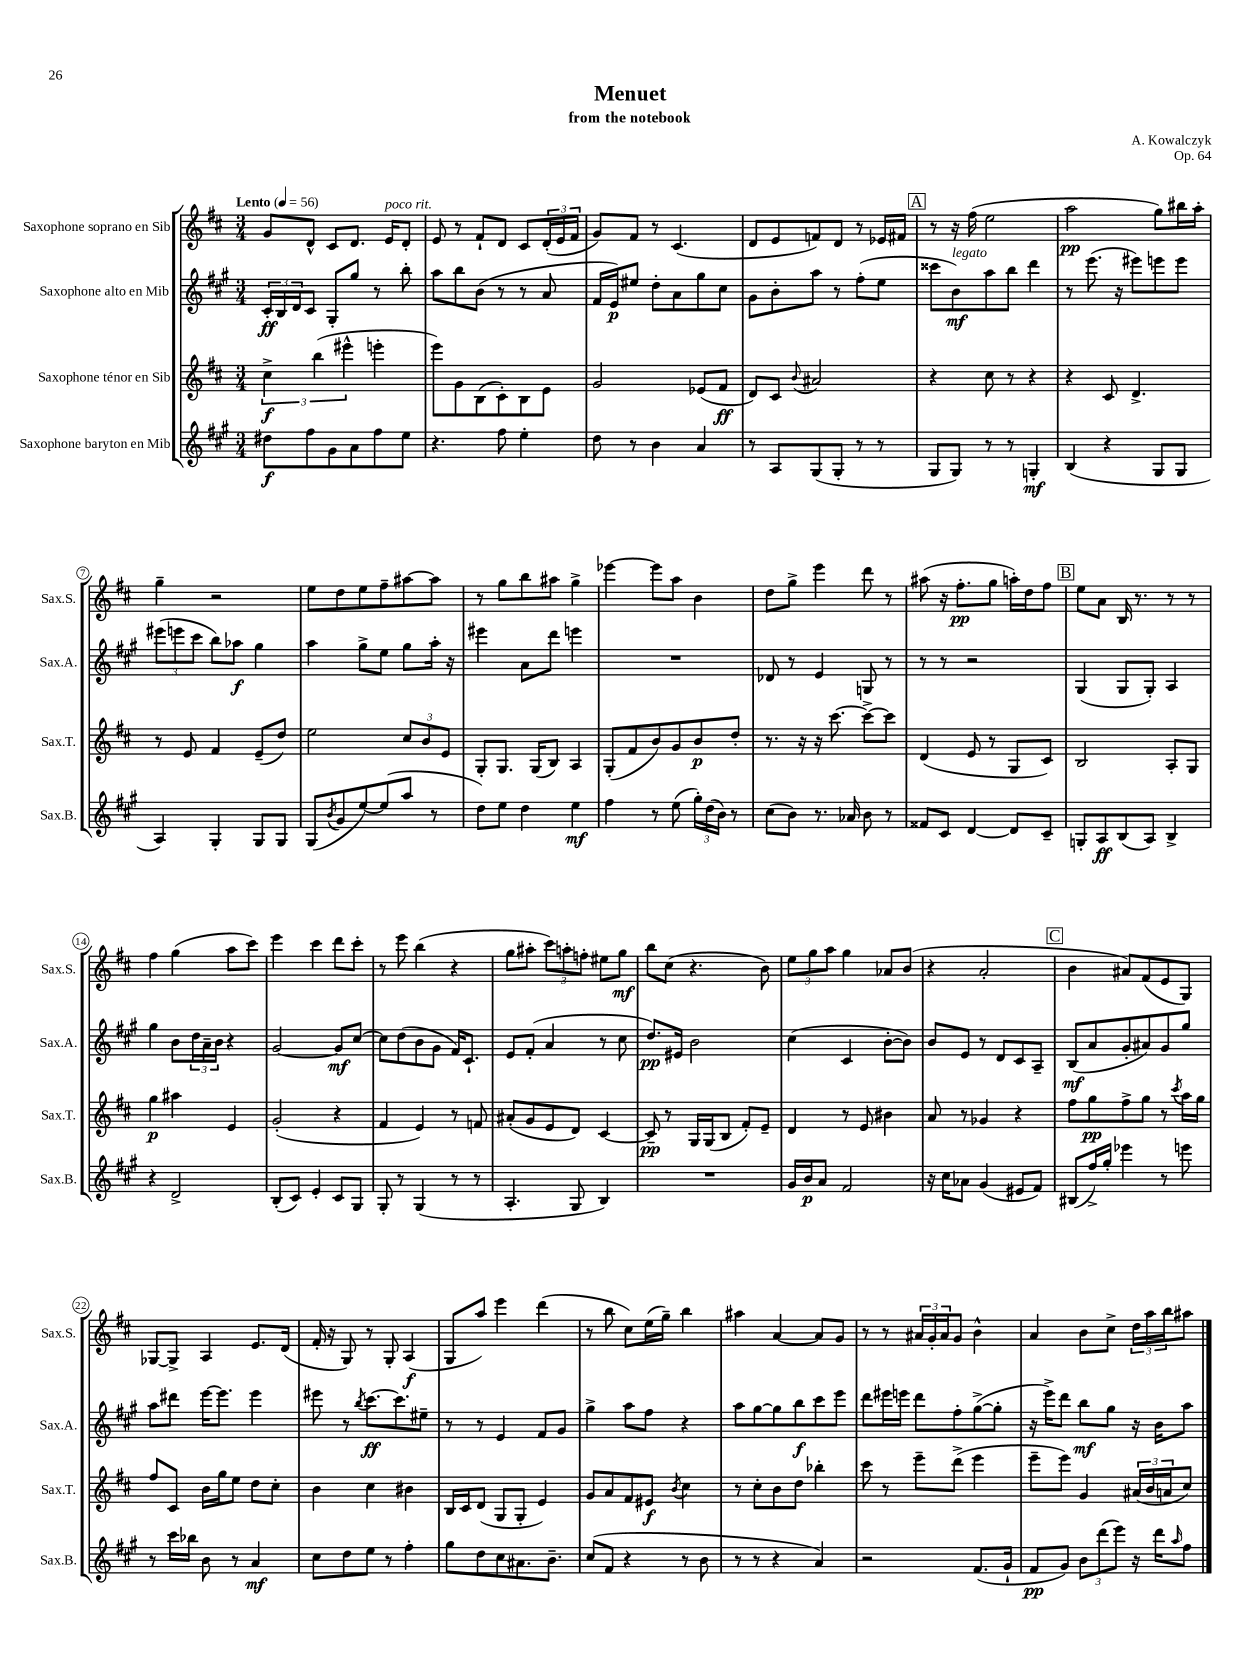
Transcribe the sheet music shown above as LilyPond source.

\header { title = "Menuet" composer = "A. Kowalczyk" subtitle = "from the notebook" opus = "Op. 64" }
<<
\new StaffGroup <<
\new Staff = "s0" \with { instrumentName = "Saxophone soprano en Sib" shortInstrumentName = "Sax.S." } {
    \clef treble \key d \major \numericTimeSignature \time 3/4 \tempo "Lento" 4 = 56
    g'8 d'8-^ cis'8 d'8. e'16^\markup { \italic "poco rit." } d'8-. |
    e'8 r8 fis'8-! d'8 cis'8 \tuplet 3/2 { d'16-.( e'16 fis'16 } |
    g'8) fis'8 r8 cis'4.( |
    d'8 e'8 f'8) d'8 r8 ees'16 fis'16 |
    \mark \markup { \box "A" } r8 r16 fis''16( e''2 |
    a''2\pp g''8) bis''16 a''16-. |
    g''4-- r2 |
    e''8 d''8 e''8 fis''8-- ais''8~ ais''8 |
    r8 g''8 b''8 ais''8 g''4-> |
    ees'''4~ ees'''8 a''8 b'4 |
    d''8 g''8-> e'''4 d'''8 r8 |
    ais''8( r16 fis''8.-.\pp g''8 a''16-.) d''16 fis''8 |
    \mark \markup { \box "B" } e''8 a'8 b16 r8. r8 r8 |
    fis''4 g''4( a''8 cis'''8) |
    e'''4 cis'''4 d'''8 cis'''8-. |
    r8 e'''8 b''4( r4 |
    g''8 ais''8-. \tuplet 3/2 { cis'''8) a''8-. f''8-. } eis''8 g''8\mf |
    b''8 cis''8( r4. b'8) |
    \tuplet 3/2 { e''8 g''8 a''8 } g''4 aes'8 b'8( |
    r4 a'2-. |
    \mark \markup { \box "C" } b'4 ais'8) fis'8( e'8 g8) |
    ges8~ ges8-> a4 e'8. d'16( |
    fis'16-. r16 g8) r8 g8-. a4\f( |
    g8 a''8) e'''4 d'''4( |
    r8 b''8 cis''8) e''16( g''16--) b''4 |
    ais''4 a'4~ a'8 g'8 |
    r8 r8 \tuplet 3/2 { ais'16 g'16-. ais'16 } g'8 b'4-^ |
    a'4 b'8 cis''8-> \tuplet 3/2 { d''16 a''16 b''16 } ais''8 \bar "|." |
}
\new Staff = "s1" \with { instrumentName = "Saxophone alto en Mib" shortInstrumentName = "Sax.A." } {
    \clef treble \key a \major \numericTimeSignature \time 3/4
    \tuplet 3/2 { cis'16-.\ff b16 d'16 } cis'8 gis8-. gis''8 r8 b''8-. |
    a''8 b''8 b'8( r8 r8 a'8 |
    fis'16 e'16\p) eis''8 d''8-. a'8 gis''8 cis''8 |
    gis'8 b'8-. a''8 r8 fis''8-.( e''8 |
    \mark \markup { \box "A" } cisis'''8 b'8\mf^\markup { \italic "legato" }) a''8 b''8 d'''4 |
    r8 e'''8.( r16 eis'''8) e'''8 e'''8 |
    \tuplet 3/2 { eis'''8( e'''8 cis'''8 } b''8) aes''8\f gis''4 |
    a''4 gis''8-> e''8 gis''8 a''16-. r16 |
    eis'''4 a'8 d'''8 e'''4 |
    R2. |
    des'8 r8 e'4 g8 r8 |
    r8 r8 r2 |
    \mark \markup { \box "B" } gis4( gis8 gis8-.) a4 |
    gis''4 b'8 \tuplet 3/2 { d''16 a'16-- b'16 } r4 |
    gis'2~ gis'8\mf cis''8~ |
    cis''8 d''8( b'8 gis'8 fis'16) cis'8.-! |
    e'8 fis'8-.( a'4 r8 cis''8 |
    d''8.\pp) eis'16 b'2 |
    cis''4( cis'4 b'8~-. b'8) |
    b'8 e'8 r8 d'8 cis'8 a8-- |
    \mark \markup { \box "C" } b8\mf( a'8 gis'8-. ais'8) gis'8 gis''8 |
    a''8 dis'''8 e'''16~ e'''8. e'''4 |
    eis'''8 r8 \acciaccatura { b''8 } cis'''8.~\ff cis'''8. eis''8-- |
    r8 r8 e'4 fis'8 gis'8 |
    gis''4-> a''8 fis''8 r4 |
    a''8 gis''8~ gis''8 b''8\f cis'''8 e'''8 |
    d'''8 eis'''16 e'''16 d'''8 fis''8-. gis''8~->( gis''8-. |
    r16 e'''16->) d'''8 b''8\mf gis''8 r16 b'16 a''8 \bar "|." |
}
\new Staff = "s2" \with { instrumentName = "Saxophone ténor en Sib" shortInstrumentName = "Sax.T." } {
    \clef treble \key d \major \numericTimeSignature \time 3/4
    \tuplet 3/2 { cis''4->\f b''4( eis'''4-^ } e'''4-. |
    e'''8) g'8 b8( cis'8-.) b8 e'8 |
    g'2 ees'8( fis'8\ff |
    d'8) cis'8 \appoggiatura { b'8 } ais'2 |
    \mark \markup { \box "A" } r4 cis''8 r8 r4 |
    r4 cis'8 d'4.-> |
    r8 e'8 fis'4 e'8--( d''8) |
    e''2 \tuplet 3/2 { cis''8 b'8 e'8 } |
    g8-. g8. g16( b8) a4 |
    g8-.( fis'8 b'8) g'8 b'8\p d''8-. |
    r8. r16 r16 cis'''8.~ cis'''8~-> cis'''8 |
    d'4( e'8 r8 g8 cis'8) |
    \mark \markup { \box "B" } b2 a8-. g8 |
    g''4\p ais''4 e'4 |
    g'2-.( r4 |
    fis'4 e'4) r8 f'8 |
    ais'8-.( g'8 e'8 d'8) cis'4~ |
    cis'8--\pp r8 g16 g16( b8 fis'8-.) e'8-- |
    d'4 r8 e'8 bis'4 |
    a'8 r8 ges'4 r4 |
    \mark \markup { \box "C" } fis''8 g''8\pp fis''8-> g''8 r8 \acciaccatura { cis'''8 } a''16 g''16 |
    fis''8 cis'8 b'16 g''16 e''8 d''8 cis''8-. |
    b'4 cis''4 bis'4 |
    b16 cis'16 d'8( g8 g8-. e'4) |
    g'8 a'8 fis'8 eis'8\f \acciaccatura { b'8 } cis''4 |
    r8 cis''8-. b'8 d''8 bes''4-. |
    cis'''8 r8 e'''8-- d'''8->( e'''4 |
    e'''8-- e'''8) g'4 \tuplet 3/2 { ais'16( b'16 a'16 } cis''8) \bar "|." |
}
\new Staff = "s3" \with { instrumentName = "Saxophone baryton en Mib" shortInstrumentName = "Sax.B." } {
    \clef treble \key a \major \numericTimeSignature \time 3/4
    dis''8\f fis''8 gis'8 a'8 fis''8 e''8 |
    r4. fis''8 e''4-. |
    d''8 r8 b'4 a'4 |
    r8 a8 gis8( gis8-. r8 r8 |
    \mark \markup { \box "A" } gis8 gis8) r8 r8 g4-.\mf |
    b4( r4 gis8 gis8 |
    a4) gis4-. gis8 gis8 |
    gis8( \acciaccatura { b'8 } gis'8 e''8~) e''8( a''8 r8 |
    d''8) e''8 d''4 e''4\mf |
    fis''4 r8 e''8( \tuplet 3/2 { gis''16-.) d''16( b'16) } r8 |
    cis''8( b'8) r8. aes'16 b'8 r8 |
    fisis'8 cis'8 d'4~ d'8 cis'8-- |
    \mark \markup { \box "B" } g8-. a8\ff b8( a8) b4-> |
    r4 d'2-> |
    b8-.( cis'8) e'4-. cis'8 gis8 |
    gis8-. r8 gis4( r8 r8 |
    a4.-. gis8 b4) |
    R2. |
    gis'16 b'16\p a'8 fis'2 |
    r16 cis''16 aes'8 gis'4( eis'8 fis'8) |
    \mark \markup { \box "C" } bis8( fis''16->) gis''16-. ees'''4 r8 e'''8 |
    r8 cis'''16 bes''16 b'8 r8 a'4\mf |
    cis''8 d''8 e''8 r8 fis''4-. |
    gis''8 d''8 cis''8 ais'8. b'8.-- |
    cis''8( fis'8 r4 r8 b'8 |
    r8 r8 r4 a'4) |
    r2 fis'8.( gis'16-! |
    fis'8\pp gis'8) \tuplet 3/2 { b'8 d'''8( e'''8) } r16 d'''16 \grace { a''16 } fis''8 \bar "|." |
}
>>
>>
\layout { \context { \Score \override BarNumber.stencil = #(make-stencil-circler 0.1 0.3 ly:text-interface::print) } }
